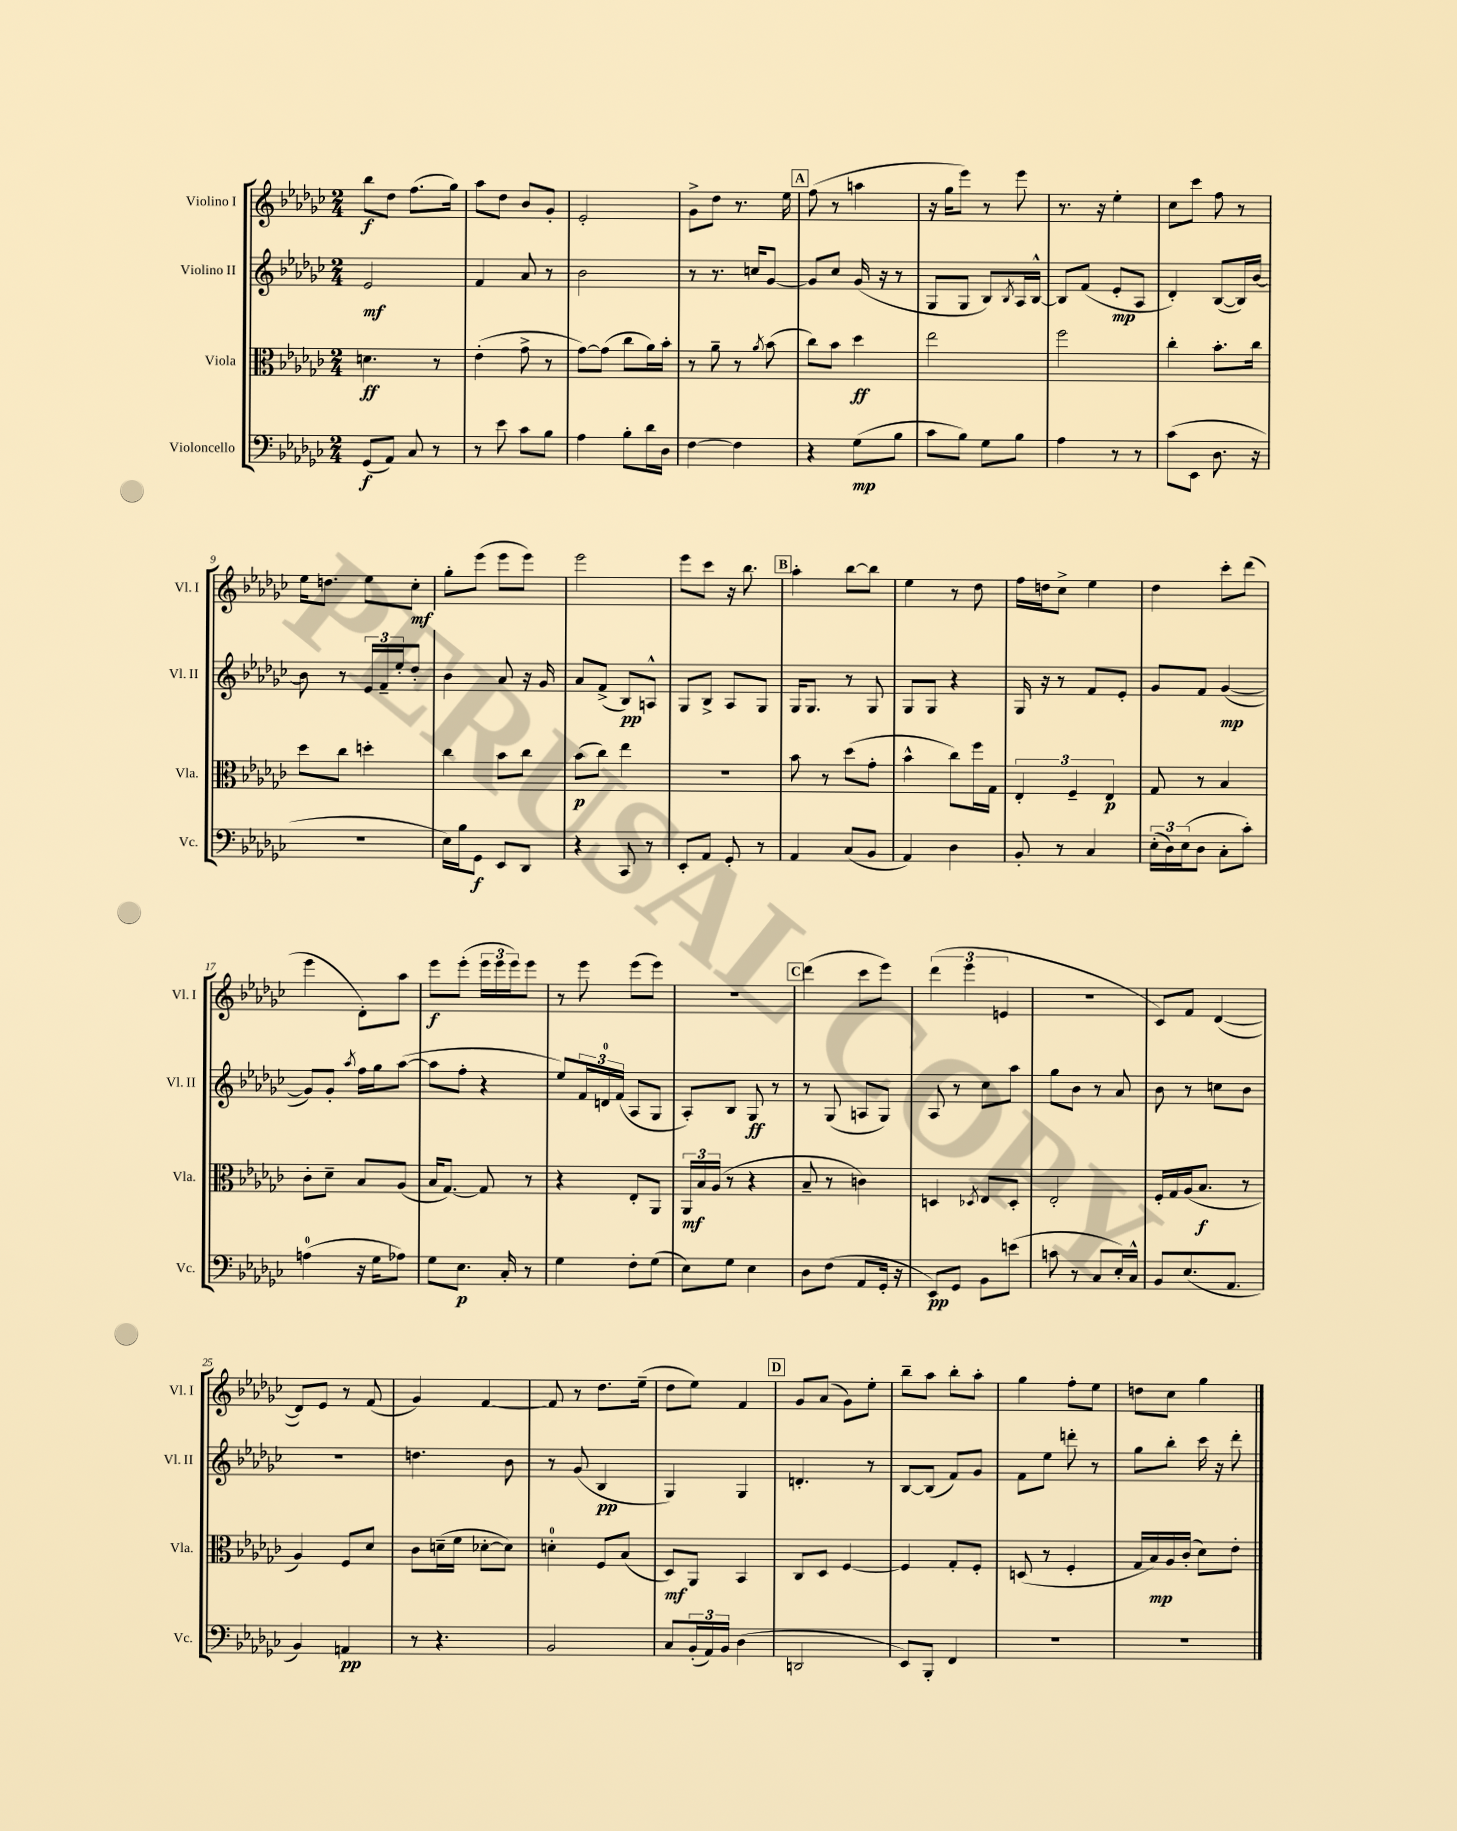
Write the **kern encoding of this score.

**kern	**dynam	**kern	**dynam	**kern	**dynam	**kern	**dynam
*part4	*part4	*part3	*part3	*part2	*part2	*part1	*part1
*staff4	*staff4	*staff3	*staff3	*staff2	*staff2	*staff1	*staff1
*I"Violoncello	*	*I"Viola	*	*I"Violino II	*	*I"Violino I	*
*I'Vc.	*	*I'Vla.	*	*I'Vl. II	*	*I'Vl. I	*
*clefF4	*	*clefC3	*	*clefG2	*	*clefG2	*
*k[b-e-a-d-g-c-]	*	*k[b-e-a-d-g-c-]	*	*k[b-e-a-d-g-c-]	*	*k[b-e-a-d-g-c-]	*
*M2/4	*	*M2/4	*	*M2/4	*	*M2/4	*
=1	=1	=1	=1	=1	=1	=1	=1
(8GG-/L	f	4.dn\	ff	2e-/	mf	8bb-\L	f
8AA-/J)	.	.	.	.	.	8dd-\J	.
8C-/	.	.	.	.	.	(8.ff\L	.
8r	.	8r	.	.	.	.	.
.	.	.	.	.	.	16gg-\Jk)	.
=2	=2	=2	=2	=2	=2	=2	=2
8r	.	(4e-'\	.	4f/	.	8aa-\L	.
8e-\	.	.	.	.	.	8dd-\J	.
8c-\L	.	8g-^\	.	8a-/	.	8b-/L	.
8B-\J	.	8r	.	8r	.	8g-'/J	.
=3	=3	=3	=3	=3	=3	=3	=3
4A-\	.	[8g-\L)	.	2b-\	.	2e-'/	.
.	.	(8g-\J]	.	.	.	.	.
8B-'\L	.	8cc-\L	.	.	.	.	.
16d-\L	.	16a-\L)	.	.	.	.	.
16D-\JJ	.	16b-'\JJ	.	.	.	.	.
=4	=4	=4	=4	=4	=4	=4	=4
[4F\	.	8r	.	8r	.	8g-^\L	.
.	.	8a-~\	.	8.r	.	8dd-\J	.
4F\]	.	8r	.	.	.	8.r	.
.	.	.	.	16ccn/KL	.	.	.
.	.	8qa-/	.	.	.	.	.
.	.	(8b-\	.	[8g-/J	.	.	.
.	.	.	.	.	.	16ee-\	.
!!LO:REH:place=s1:t=A
=5	=5	=5	=5	=5	=5	=5	=5
4r	.	8cc-\L)	.	8g-/L]	.	(8ff\	.
.	.	8b-\J	.	8cc-/J	.	8r	.
(8G-\L	mp	4dd-\	ff	(16g-/	.	4aan\	.
.	.	.	.	16r	.	.	.
8B-\J	.	.	.	8r	.	.	.
=6	=6	=6	=6	=6	=6	=6	=6
8c-\L	.	2ee-\	.	8G-/L	.	16r	.
.	.	.	.	.	.	16gg-\KL	.
8B-\J)	.	.	.	8G-/J	.	8eee-\J)	.
8G-\L	.	.	.	8B-/L)	.	8r	.
.	.	.	.	8qB-/	.	.	.
8B-\J	.	.	.	16A-/L	.	8eee-\	.
.	.	.	.	[16B-^^/JJ	.	.	.
=7	=7	=7	=7	=7	=7	=7	=7
4A-\	.	2ff\	.	8B-/L]	.	8.r	.
.	.	.	.	(8f/J	.	.	.
.	.	.	.	.	.	16r	.
8r	.	.	.	8e-'/L	mp	4ee-'\	.
8r	.	.	.	8A-/J	.	.	.
=8	=8	=8	=8	=8	=8	=8	=8
(8c-\L	.	4cc-'\	.	4d-'/)	.	8cc-\L	.
8EE-\J	.	.	.	.	.	8ccc-\J	.
8.D-\	.	8.b-'\L	.	([8B-/L	.	8ff\	.
.	.	.	.	16B-/L])	.	8r	.
16r	.	16cc-\Jk	.	[16b-/JJ	.	.	.
!!LO:LB:g=z
=9	=9	=9	=9	=9	=9	=9	=9
2r	.	8dd-\L	.	8b-\]	.	16ee-\KL	.
.	.	.	.	.	.	8.ddn\J	.
.	.	8cc-\J	.	8r	.	.	.
.	.	4ddn'\	.	24e-/LL	.	8ee-\L	.
.	.	.	.	24f~/	.	.	.
.	.	.	.	24ee-'/J	.	.	.
.	.	.	.	8dd-'/J	.	8cc-'\J	mf
=10	=10	=10	=10	=10	=10	=10	=10
16E-\LL)	.	4cc-\	.	4b-\	.	8gg-'\L	.
16B-\J	.	.	.	.	.	.	.
8GG-\J	f	.	.	.	.	(8eee-\J	.
8EE-/L	.	8b-\L	.	8a-/	.	8eee-\L	.
8DD-/J	.	8cc-\J	.	16r	.	8eee-\J)	.
.	.	.	.	16g-/	.	.	.
=11	=11	=11	=11	=11	=11	=11	=11
4r	.	(8b-\L	p	8a-/L	.	2eee-\	.
.	.	8cc-\J)	.	(8f^/J	.	.	.
8CC-/	.	4ee-\	.	8B-/L)	pp	.	.
8r	.	.	.	8An^^/J	.	.	.
=12	=12	=12	=12	=12	=12	=12	=12
8EE-'/L	.	2r	.	8G-/L	.	8eee-\L	.
8AA-/J	.	.	.	8B-^/J	.	8ccc-\J	.
8GG-'/	.	.	.	8A-/L	.	16r	.
.	.	.	.	.	.	8.bb-\	.
8r	.	.	.	8G-/J	.	.	.
!!LO:REH:place=s1:t=B
=13	=13	=13	=13	=13	=13	=13	=13
4AA-/	.	8b-\	.	16G-/KL	.	4aa-'\	.
.	.	.	.	8.G-/J	.	.	.
.	.	8r	.	.	.	.	.
(8C-/L	.	(8dd-\L	.	8r	.	[8bb-\L	.
8BB-/J	.	8g-'\J	.	8G-/	.	8bb-\J]	.
=14	=14	=14	=14	=14	=14	=14	=14
4AA-/)	.	4b-^^\	.	8G-/L	.	4ee-\	.
.	.	.	.	8G-/J	.	.	.
4D-\	.	8cc-\L)	.	4r	.	8r	.
.	.	16ff\L	.	.	.	8dd-\	.
.	.	16G-\JJ	.	.	.	.	.
=15	=15	=15	=15	=15	=15	=15	=15
8BB-'/	.	6E-'/	.	16G-/	.	16ff\LL	.
.	.	.	.	16r	.	16ddn\J	.
8r	.	.	.	8r	.	8cc-^\J	.
.	.	6F~/	.	.	.	.	.
4C-/	.	.	.	8f/L	.	4ee-\	.
.	.	6E-/	p	.	.	.	.
.	.	.	.	8e-'/J	.	.	.
=16	=16	=16	=16	=16	=16	=16	=16
(24E-'\LL	.	8G-/	.	8g-/L	.	4dd-\	.
24D-\)	.	.	.	.	.	.	.
(24E-\J	.	.	.	.	.	.	.
8D-\J	.	8r	.	8f/J	.	.	.
8C-'\L	.	4B-/	.	([4g-/	mp	8ccc-'\L	.
8c-'\J)	.	.	.	.	.	(8ddd-\J	.
!!LO:LB:g=z
=17	=17	=17	=17	=17	=17	=17	=17
(4An\	.	8c-'\L	.	8g-/L])	.	4eee-\	.
.	.	8d-~\J	.	8g-'/J	.	.	.
.	.	.	.	8qaa-/	.	.	.
16r	.	8B-/L	.	16ff\LL	.	8d-'\L)	.
16G-\KL	.	.	.	16gg-\J	.	.	.
8A-X\J)	.	(8A-/J	.	([8aa-\J	.	8aa-\J	.
=18	=18	=18	=18	=18	=18	=18	=18
8G-\L	.	16B-/KL	.	8aa-\L]	.	8eee-\L	f
.	.	[8.G-/J)	.	.	.	.	.
8.E-\J	p	.	.	8ff'\J	.	(8eee-'\J	.
.	.	8G-/]	.	4r	.	24eee-\LL	.
.	.	.	.	.	.	24eee-\	.
16C-'/	.	.	.	.	.	.	.
.	.	.	.	.	.	24eee-\J)	.
8r	.	8r	.	.	.	8eee-\J	.
=19	=19	=19	=19	=19	=19	=19	=19
4G-\	.	4r	.	8ee-/L)	.	8r	.
.	.	.	.	24f/L	.	8eee-\	.
.	.	.	.	24dn/	.	.	.
.	.	.	.	(24f/JJ	.	.	.
8F'\L	.	8E-'/L	.	8A-/L	.	(8eee-\L	.
(8G-\J	.	8AA-/J	.	8G-/J	.	8eee-\J)	.
=20	=20	=20	=20	=20	=20	=20	=20
8E-\L)	.	24AA-/LL	mf	8A-'/L)	.	2r	.
.	.	24B-/	.	.	.	.	.
.	.	(24A-/JJ	.	.	.	.	.
8G-\J	.	8r	.	8B-/J	.	.	.
4E-\	.	4r	.	8G-/	ff	.	.
.	.	.	.	8r	.	.	.
!!LO:REH:place=s1:t=C
=21	=21	=21	=21	=21	=21	=21	=21
8D-\L	.	8B-~/	.	8r	.	(4ddd-\	.
(8F\J	.	8r	.	(8G-/	.	.	.
8AA-/L	.	4cn\)	.	8An/L	.	8ccc-\L	.
16GG-'/Jk	.	.	.	8G-/J)	.	8eee-\J)	.
16r	.	.	.	.	.	.	.
=22	=22	=22	=22	=22	=22	=22	=22
8EE-/L)	pp	4Dn/	.	8A-/	.	(6ddd-\	.
8GG-/J	.	.	.	8r	.	.	.
.	.	.	.	.	.	6eee-\	.
.	.	8qD-X/	.	.	.	.	.
8BB-\L	.	8E-/L	.	8cc-\L	.	.	.
.	.	.	.	.	.	6en/	.
(8en\J	.	8D-'/J	.	8aa-\J	.	.	.
=23	=23	=23	=23	=23	=23	=23	=23
8cn\	.	2E-'/	.	8gg-\L	.	2r	.
8r	.	.	.	8b-\J	.	.	.
8C-/L	.	.	.	8r	.	.	.
16E-'/L)	.	.	.	8a-/	.	.	.
16C-^^/JJ	.	.	.	.	.	.	.
=24	=24	=24	=24	=24	=24	=24	=24
8BB-/L	.	16F'/LL	.	8b-\	.	8c-/L)	.
.	.	16G-/	.	.	.	.	.
(8.E-/	.	(16A-/J	.	8r	.	8f/J	.
.	.	8.B-/J	f	.	.	.	.
.	.	.	.	8ccn\L	.	([4d-/	.
8.AA-/J	.	.	.	.	.	.	.
.	.	8r	.	8b-\J	.	.	.
!!LO:LB:g=z
=25	=25	=25	=25	=25	=25	=25	=25
4BB-/)	.	4A-/)	.	2r	.	8d-/L])	.
.	.	.	.	.	.	8e-/J	.
4AAn/	pp	8F/L	.	.	.	8r	.
.	.	8d-/J	.	.	.	(8f/	.
=26	=26	=26	=26	=26	=26	=26	=26
8r	.	8c-\L	.	4.ddn\	.	4g-/)	.
4.r	.	(16dn~\L	.	.	.	.	.
.	.	16f\JJ	.	.	.	.	.
.	.	[8d-X'\L	.	.	.	[4f/	.
.	.	8d-\J])	.	8b-\	.	.	.
=27	=27	=27	=27	=27	=27	=27	=27
2BB-/	.	4dn'\	.	8r	.	8f/]	.
.	.	.	.	(8g-/	.	8r	.
.	.	8F/L	.	4B-/	pp	8.dd-\L	.
.	.	(8B-/J	.	.	.	.	.
.	.	.	.	.	.	(16ee-~\Jk	.
=28	=28	=28	=28	=28	=28	=28	=28
8C-/L	.	8D-/L)	mf	4G-/)	.	8dd-\L	.
(24BB-'/L	.	8AA-/J	.	.	.	8ee-\J)	.
24AA-/)	.	.	.	.	.	.	.
24BB-/JJ	.	.	.	.	.	.	.
(4D-\	.	4BB-/	.	4G-/	.	4f/	.
!!LO:REH:place=s1:t=D
=29	=29	=29	=29	=29	=29	=29	=29
2DDn/	.	8C-/L	.	4.dn'/	.	8g-/L	.
.	.	8D-/J	.	.	.	(8a-/J	.
.	.	[4F/	.	.	.	8g-\L)	.
.	.	.	.	8r	.	8ee-'\J	.
=30	=30	=30	=30	=30	=30	=30	=30
8EE-/L)	.	4F/]	.	[8B-/L	.	8bb-~\L	.
8BBB-'/J	.	.	.	(8B-/J]	.	8aa-\J	.
4FF/	.	8G-'/L	.	8f/L)	.	8bb-'\L	.
.	.	8F'/J	.	8g-/J	.	8aa-'\J	.
=31	=31	=31	=31	=31	=31	=31	=31
2r	.	(8Dn/	.	8f\L	.	4gg-\	.
.	.	8r	.	8ee-\J	.	.	.
.	.	4F'/	.	8dddn'\	.	8ff'\L	.
.	.	.	.	8r	.	8ee-\J	.
=32	=32	=32	=32	=32	=32	=32	=32
2r	.	16G-/LL	.	8gg-\L	.	8ddn\L	.
.	.	16B-/)	mp	.	.	.	.
.	.	16A-/	.	8bb-'\J	.	8cc-\J	.
.	.	(16c-'/JJ	.	.	.	.	.
.	.	8d-\L)	.	16ccc-\	.	4gg-\	.
.	.	.	.	16r	.	.	.
.	.	8e-'\J	.	8ddd-'\	.	.	.
==	==	==	==	==	==	==	==
*-	*-	*-	*-	*-	*-	*-	*-
